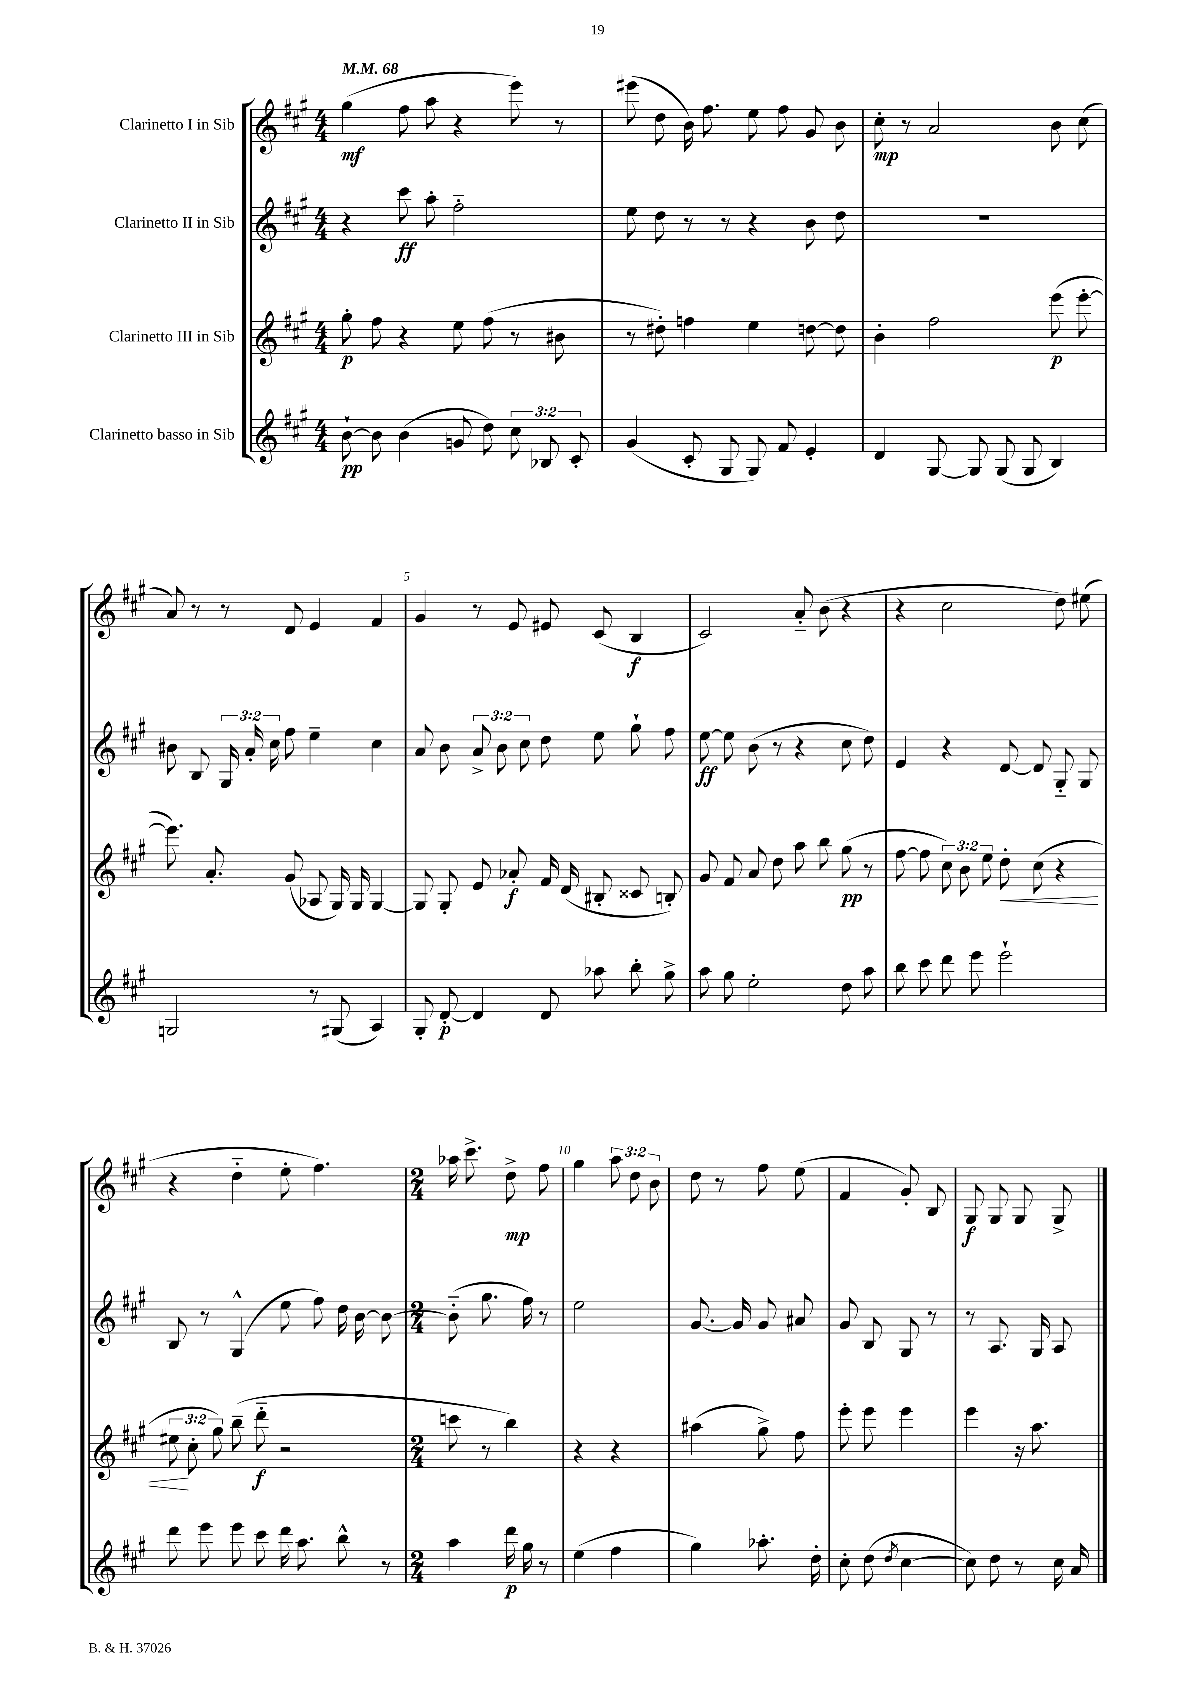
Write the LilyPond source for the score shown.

<<
\new StaffGroup <<
\new Staff = "s0" \with { instrumentName = "Clarinetto I in Sib" } {
    \clef treble \key a \major \numericTimeSignature \time 4/4 \override Staff.TupletNumber.text = #tuplet-number::calc-fraction-text \tempo 4 = 68
    \autoBeamOff gis''4\mf( fis''8 a''8 r4 e'''8) r8 |
    eis'''8( d''8 b'16) fis''8. e''8 fis''8 gis'8 b'8 |
    cis''8-.\mp r8 a'2 b'8 cis''8( |
    a'8) r8 r8 d'8 e'4 fis'4 |
    gis'4 r8 e'8 eis'8 cis'8( b4\f |
    cis'2) a'8-_ b'8( r4 |
    r4 cis''2 d''8) eis''8( |
    r4 d''4-_ e''8-. fis''4.) |
    \numericTimeSignature \time 2/4 aes''16 cis'''8.-> d''8->\mp fis''8 |
    gis''4 \tuplet 3/2 { a''8 d''8 b'8 } |
    d''8 r8 fis''8 e''8( |
    fis'4 gis'8-.) b8 |
    gis8\f gis8 gis8 gis8-> \bar "|." |
}
\new Staff = "s1" \with { instrumentName = "Clarinetto II in Sib" } {
    \clef treble \key a \major \numericTimeSignature \time 4/4 \override Staff.TupletNumber.text = #tuplet-number::calc-fraction-text
    \autoBeamOff r4 cis'''8\ff a''8-. fis''2-_ |
    e''8 d''8 r8 r8 r4 b'8 d''8 |
    R1 |
    bis'8 b8 \tuplet 3/2 { gis16 a'16-. cis''16 } fis''8 e''4-- cis''4 |
    a'8 b'8 \tuplet 3/2 { a'8-> b'8 cis''8 } d''8 e''8 gis''8-! fis''8 |
    e''8~\ff e''8 b'8( r8 r4 cis''8 d''8) |
    e'4 r4 d'8~ d'8 gis8-_ gis8 |
    b8 r8 gis4-^( e''8 fis''8) d''16 b'16~ b'8~ |
    \numericTimeSignature \time 2/4 b'8-_( gis''8. fis''16) r8 |
    e''2 |
    gis'8.~ gis'16 gis'8 ais'8 |
    gis'8 b8 gis8 r8 |
    r8 a8. gis16 a8 \bar "|." |
}
\new Staff = "s2" \with { instrumentName = "Clarinetto III in Sib" } {
    \clef treble \key a \major \numericTimeSignature \time 4/4 \override Staff.TupletNumber.text = #tuplet-number::calc-fraction-text
    \autoBeamOff gis''8-.\p fis''8 r4 e''8 fis''8( r8 bis'8 |
    r8 dis''8-.) f''4 e''4 d''8~ d''8 |
    b'4-. fis''2 e'''8\p( e'''8~-. |
    e'''8.) a'8.-. gis'8( aes8 gis16) gis16 gis4~ |
    gis8 gis8-. e'8 aes'8-.\f fis'16 d'16( bis8-. cisis'8 b8-.) |
    gis'8 fis'8 a'8 d''8 a''8 b''8 gis''8\pp( r8 |
    fis''8~ fis''8 \tuplet 3/2 { cis''8) b'8 e''8 } d''8-.\< cis''8( r4 |
    \tuplet 3/2 { eis''8\! cis''8-. gis''8) } b''8--( d'''8-_\f r2 |
    \numericTimeSignature \time 2/4 c'''8 r8 b''4) |
    r4 r4 |
    ais''4( gis''8->) fis''8 |
    e'''8-. e'''8 e'''4 |
    e'''4 r16 a''8. \bar "|." |
}
\new Staff = "s3" \with { instrumentName = "Clarinetto basso in Sib" } {
    \clef treble \key a \major \numericTimeSignature \time 4/4 \override Staff.TupletNumber.text = #tuplet-number::calc-fraction-text
    \autoBeamOff b'8~-!\pp b'8 b'4( g'8 d''8) \tuplet 3/2 { cis''8 bes8 cis'8-. } |
    gis'4( cis'8-. gis8 gis8) fis'8 e'4-. |
    d'4 gis8~ gis8 gis8( gis8 b4) |
    g2 r8 gis8( a4) |
    gis8-. d'8~-.\p d'4 d'8 aes''8 b''8-. gis''8-> |
    a''8 gis''8 e''2-. d''8 a''8 |
    b''8 cis'''8 d'''8 e'''8 e'''2-! |
    d'''8 e'''8 e'''8 cis'''8 d'''16 a''8. b''8-^ r8 |
    \numericTimeSignature \time 2/4 a''4 d'''16\p gis''16 r8 |
    e''4( fis''4 |
    gis''4) aes''8.-. d''16-. |
    cis''8-. d''8( \acciaccatura { d''8 } cis''4~ |
    cis''8) d''8 r8 cis''16 a'16 \bar "|." |
}
>>
>>
\layout { \context { \Score \override BarNumber.break-visibility = ##(#f #t #t) barNumberVisibility = #(every-nth-bar-number-visible 5) } }
